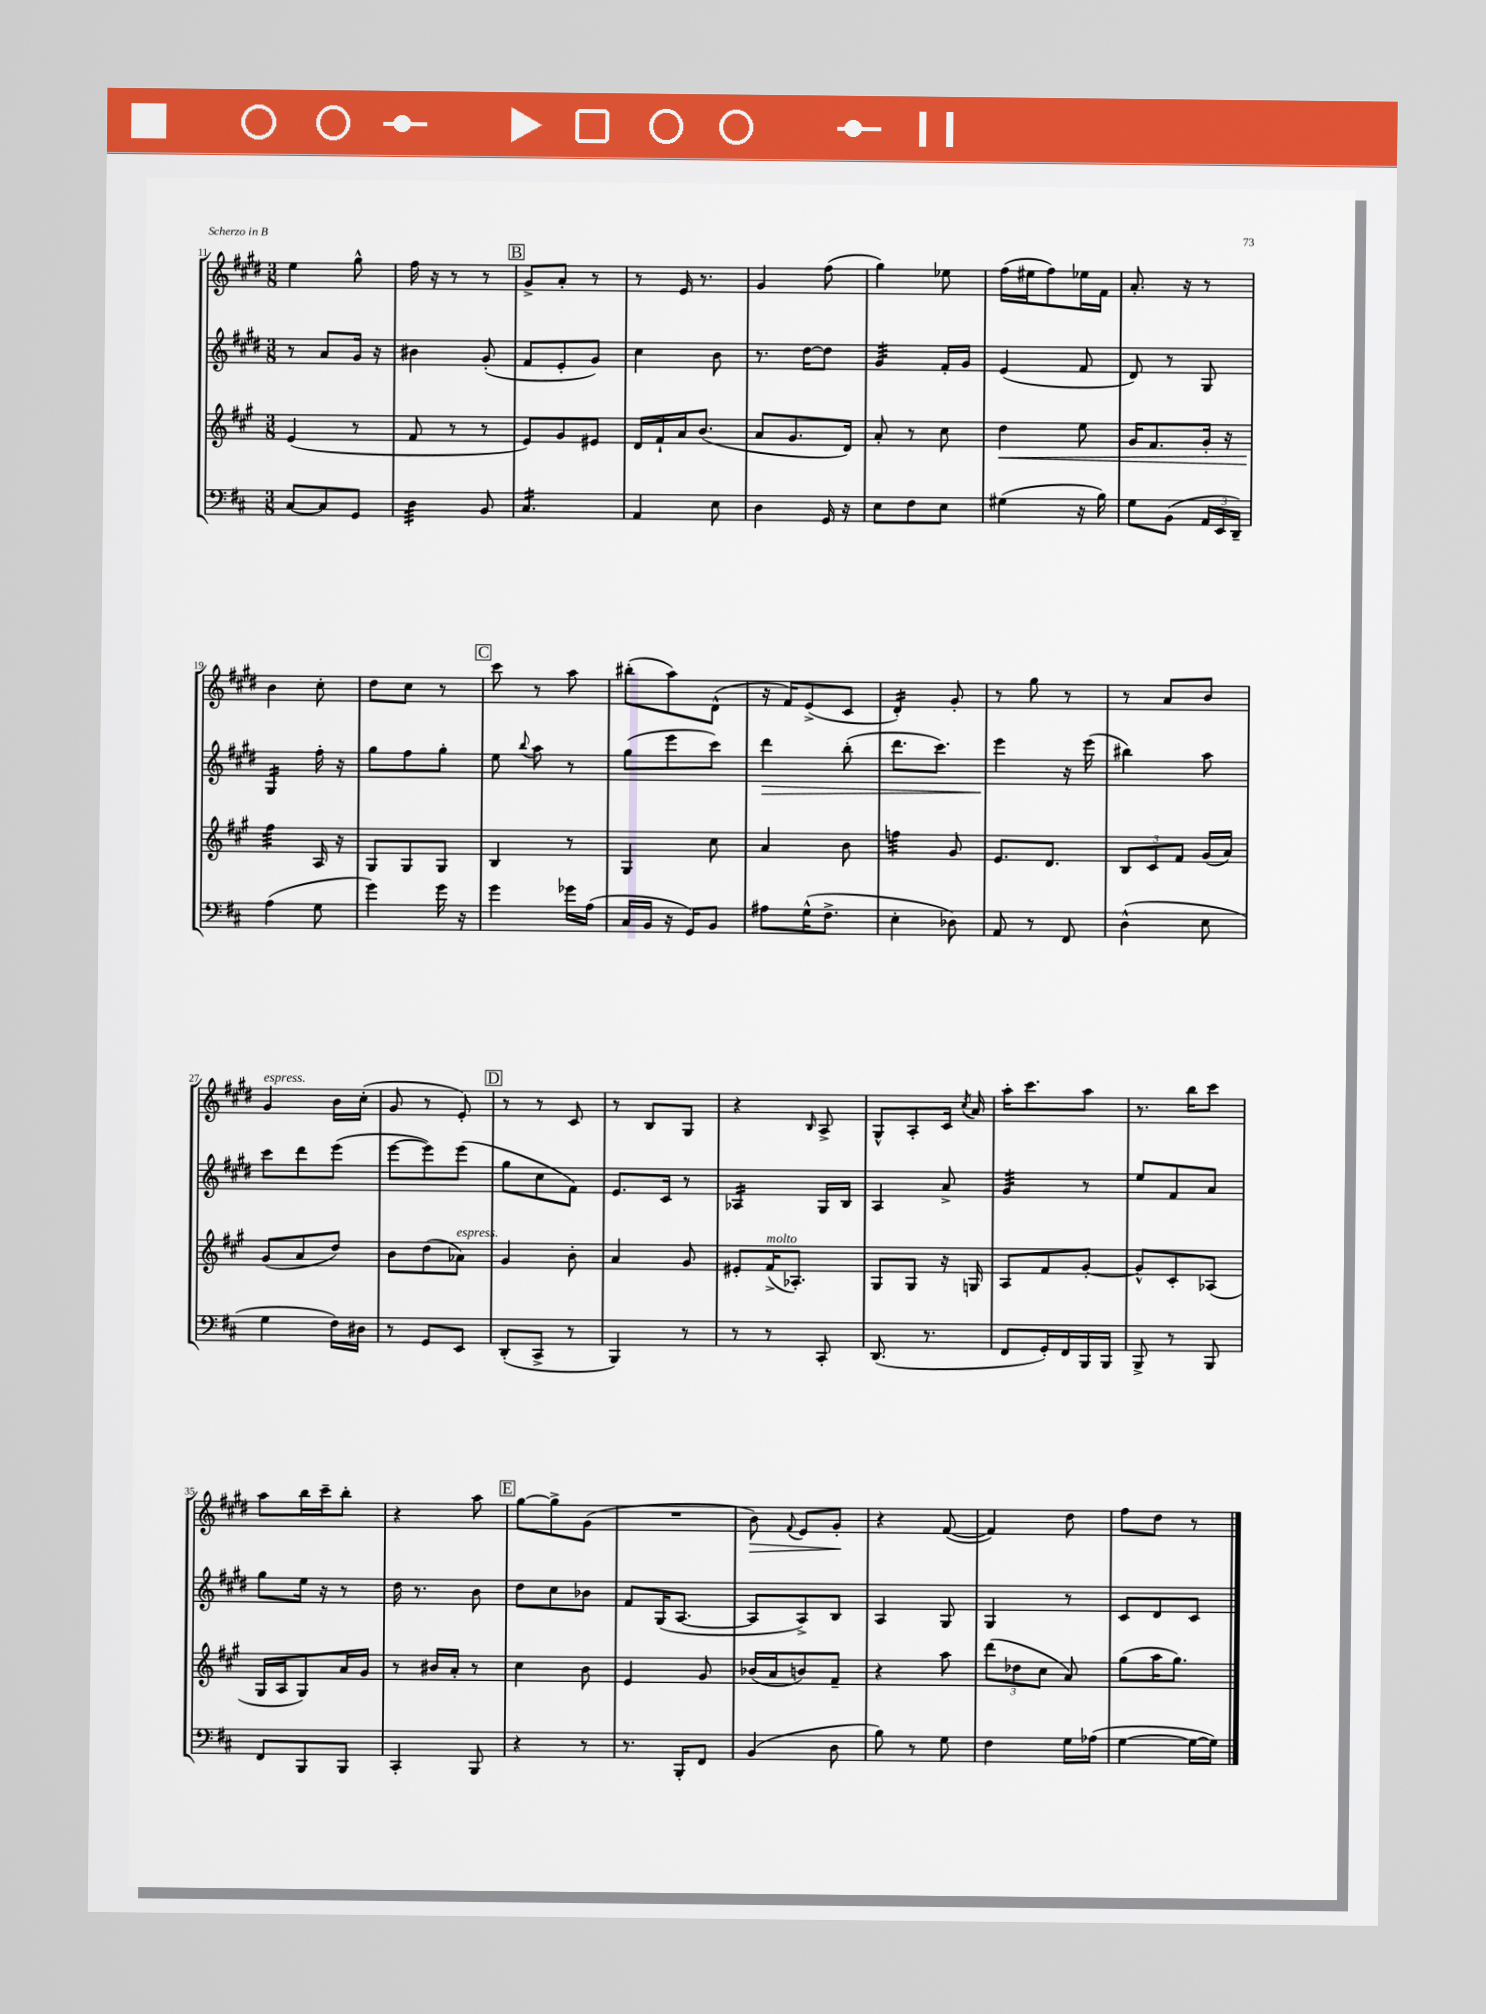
<<
\new StaffGroup <<
\new Staff = "s0" {
    \clef treble \key e \major \numericTimeSignature \time 3/8
    \autoBeamOff e''4 gis''8-^ |
    fis''16 r16 r8 r8 |
    \mark \markup { \box "B" } gis'8[-> a'8]-. r8 |
    r8 e'16 r8. |
    gis'4 fis''8( |
    gis''4) ees''8 |
    fis''16[( eis''16 fis''8) ees''16 fis'16] |
    a'8.-. r16 r8 |
    b'4 cis''8-. |
    dis''8[ cis''8] r8 |
    \mark \markup { \box "C" } cis'''8 r8 a''8 |
    bis''8[-.( a''8) dis'8]-^( |
    r16 fis'16[) e'8->( cis'8] |
    dis'4:16-.) gis'8-. |
    r8 gis''8 r8 |
    r8 a'8[ b'8] |
    gis'4^\markup { \italic "espress." } b'16[ cis''16]-.( |
    gis'8 r8 e'8-.) |
    \mark \markup { \box "D" } r8 r8 cis'8 |
    r8 b8[ gis8] |
    r4 \grace { b16 } a8-> |
    gis8[-^ a8-. cis'16] \acciaccatura { cis''8 } a'16 |
    a''16[-. cis'''8. a''8] |
    r8. b''16[ cis'''8] |
    a''8[ b''16 cis'''16-- b''8]-. |
    r4 a''8 |
    \mark \markup { \box "E" } gis''8[~ gis''8-> gis'8]( |
    R4. |
    b'8\>) \appoggiatura { fis'8 } e'8[ gis'8]-.\! |
    r4 fis'8~( |
    fis'4) dis''8 |
    fis''8[ dis''8] r8 \bar "|." |
}
\new Staff = "s1" {
    \clef treble \key e \major \numericTimeSignature \time 3/8
    \autoBeamOff r8 a'8[ gis'16] r16 |
    bis'4 gis'8-.( |
    \mark \markup { \box "B" } fis'8[ e'8-. gis'8]) |
    cis''4 b'8 |
    r8. dis''16[~ dis''8] |
    gis'4:32 fis'16[-. gis'16] |
    e'4( fis'8 |
    dis'8) r8 gis8 |
    gis4:16 fis''16-. r16 |
    gis''8[ fis''8 gis''8]-. |
    \mark \markup { \box "C" } e''8 \appoggiatura { b''8 } a''8 r8 |
    gis''8[( e'''8 cis'''8]) |
    dis'''4\> b''8-.( |
    dis'''8.[ cis'''8.]) |
    e'''4\! r16 e'''16( |
    bis''4) a''8 |
    cis'''8[ dis'''8 e'''8]( |
    e'''8[~ e'''8) e'''8]( |
    \mark \markup { \box "D" } gis''8[ cis''8 fis'8]) |
    e'8.[ cis'16] r8 |
    aes4:16 gis16[ b16] |
    a4 a'8-> |
    gis'4:32 r8 |
    e''8[ fis'8 a'8] |
    gis''8[ e''16] r16 r8 |
    dis''16 r8. b'8 |
    \mark \markup { \box "E" } dis''8[ cis''8 bes'8] |
    fis'8[ gis16( a8.]~ |
    a8[ a8->) b8] |
    a4 gis8 |
    gis4 r8 |
    cis'8[ dis'8 cis'8] \bar "|." |
}
\new Staff = "s2" {
    \clef treble \key a \major \numericTimeSignature \time 3/8
    \autoBeamOff e'4( r8 |
    fis'8 r8 r8 |
    \mark \markup { \box "B" } e'8[) gis'8 eis'8] |
    d'16[ fis'16-! a'16 b'8.]( |
    a'8[ gis'8. d'16]) |
    a'8-. r8 cis''8 |
    d''4\< e''8 |
    gis'16[ fis'8. gis'16]-. r16 |
    fis''4:32\! a16 r16 |
    gis8[ gis8 gis8] |
    \mark \markup { \box "C" } b4 r8 |
    gis4 cis''8 |
    a'4 b'8 |
    f''4:32 gis'8 |
    e'8.[ d'8.] |
    \tuplet 3/2 { b8[ cis'8 fis'8] } gis'16[( a'16]) |
    gis'8[( a'8 d''8]) |
    b'8[ d''8( aes'8]^\markup { \italic "espress." }) |
    \mark \markup { \box "D" } gis'4 b'8-. |
    a'4 gis'8 |
    eis'8[-. fis'16->^\markup { \italic "molto" }( aes8.]-.) |
    gis8[ gis8] r16 g16 |
    a8[ fis'8 gis'8]~-. |
    gis'8[-^ cis'8-. aes8]( |
    gis16[ a16 gis8) a'16 gis'16] |
    r8 bis'16[ a'16]-. r8 |
    \mark \markup { \box "E" } cis''4 b'8 |
    e'4 gis'8 |
    bes'16[( a'16 b'8) fis'8]-- |
    r4 a''8 |
    \tuplet 3/2 { d'''8[( des''8 cis''8] } a'8) |
    gis''8[( a''16 gis''8.]) \bar "|." |
}
\new Staff = "s3" {
    \clef bass \key d \major \numericTimeSignature \time 3/8
    \autoBeamOff cis8[~ cis8 g,8] |
    d4:32 b,8 |
    \mark \markup { \box "B" } cis4.:16 |
    a,4 e8 |
    d4 g,16 r16 |
    e8[ fis8 e8] |
    gis4( r16 b16) |
    g8[ b,8]( \tuplet 3/2 { a,16[ e,16 d,16]--) } |
    a4( g8 |
    g'4) g'16 r16 |
    \mark \markup { \box "C" } g'4 ges'16[ a16]( |
    cis16[ b,16] r16 g,16[) b,8] |
    ais8[ g16-^( fis8.]-> |
    e4-. des8) |
    a,8 r8 fis,8 |
    d4-^( e8 |
    g4 fis16[) dis16] |
    r8 g,8[ e,8] |
    \mark \markup { \box "D" } d,8[-.( cis,8]-> r8 |
    b,,4) r8 |
    r8 r8 cis,8-. |
    d,8.( r8. |
    fis,8[ g,16-.) fis,16 b,,16 b,,16] |
    b,,8-> r8 b,,8 |
    fis,8[ b,,8 b,,8] |
    cis,4-. b,,8 |
    \mark \markup { \box "E" } r4 r8 |
    r8. b,,16[-. fis,8] |
    b,4( d8 |
    b8) r8 g8 |
    fis4 g16[ aes16]( |
    g4~ g16[~ g16]) \bar "|." |
}
>>
>>
\layout { \context { \Score currentBarNumber = #11 } }
